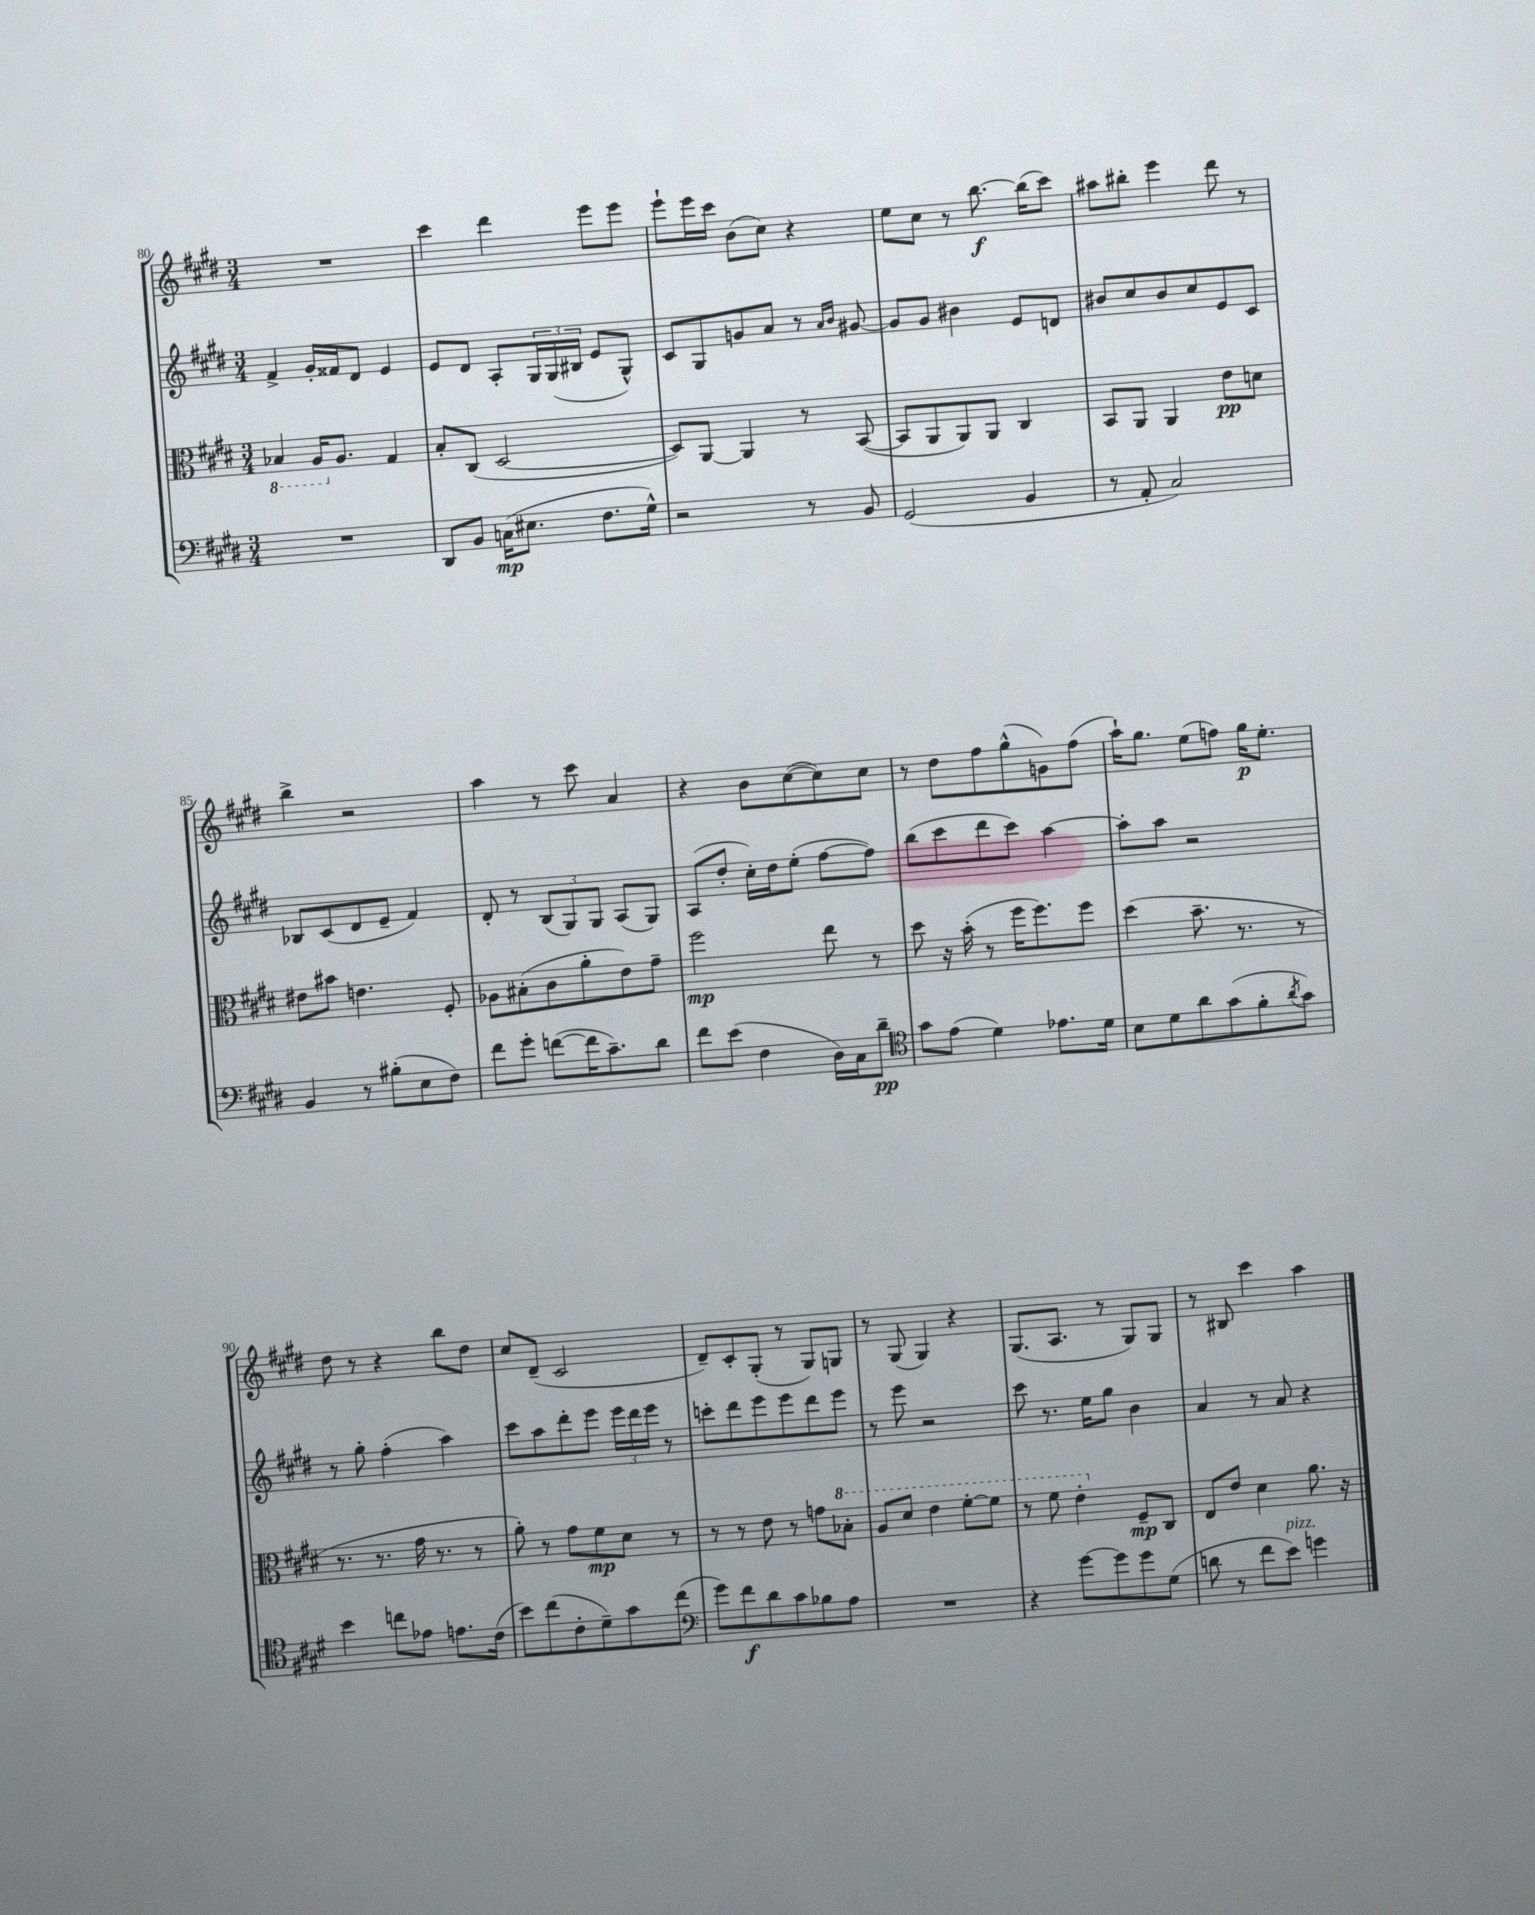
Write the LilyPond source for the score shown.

<<
\new StaffGroup <<
\new Staff = "s0" {
    \clef treble \key e \major \numericTimeSignature \time 3/4
    R2. |
    cis'''4 dis'''4 e'''8 e'''8 |
    e'''8-! e'''16 cis'''16 b'8( cis''8) r4 |
    e''8 cis''8 r8 b''8.~\f b''16( cis'''8) |
    ais''8 bis''8-. e'''4 dis'''8 r8 |
    b''4-> r2 |
    a''4 r8 cis'''8 a'4 |
    r4 b'8 cis''8~( cis''8) cis''8 |
    r8 dis''8 fis''8 gis''8-^( g'8) fis''8( |
    a''16-!) gis''8. e''8( f''8) gis''16\p e''8.-. |
    dis''8 r8 r4 b''8 dis''8 |
    cis''8 dis'8--( cis'2 |
    dis'8--) cis'8-. gis8-.( r8 gis8) g8 |
    r8 gis8( gis4) r4 |
    gis8.( a8. r8 gis8) gis8 |
    r8 bis8 cis'''4 a''4 \bar "|." |
}
\new Staff = "s1" {
    \clef treble \key e \major \numericTimeSignature \time 3/4
    fis'4-> gis'16-. fisis'16 dis'8 e'4 |
    e'8 dis'8 a8-. \tuplet 3/2 { gis16 gis16( bis16 } e'8 gis8-^) |
    cis'8 gis8 g'8 a'8 r8 \grace { a'16 b'16 } gis'8~ |
    gis'8 gis'8 bis'4 e'8 d'8 |
    bis'8 cis''8 bis'8 cis''8 e'8 cis'8 |
    bes8 cis'8( dis'8 e'8-- fis'4) |
    dis'8-. r8 \tuplet 3/2 { b8( gis8) gis8 } a8( gis8) |
    a8( dis''8-. cis''16-.) dis''16 e''8-.( fis''8~ fis''8) |
    b''8( cis'''8 dis'''8 cis'''8) a''4~ |
    a''8-. a''8 r2 |
    r8 gis''8-. fis''4-.( a''4) |
    cis'''8 a''8 dis'''8-. e'''8 \tuplet 3/2 { e'''16 dis'''16 e'''16 } r8 |
    c'''8-. dis'''8 e'''8 e'''8 dis'''8 e'''8 |
    r8 e'''8 r2 |
    cis'''8 r8. e''16 gis''8 b'4 |
    a'4 r8 a'8 r4 \bar "|." |
}
\new Staff = "s2" {
    \clef alto \key e \major \numericTimeSignature \time 3/4
    \ottava #-1 bes,4 a,16 \ottava #0 a8. gis4 |
    b8-. cis8( dis2~ |
    dis8) a,8~ a,4 r8 b,8~( |
    b,8 a,8 a,8) a,8 cis4 |
    b,8 a,8 a,4 e'8\pp d'8 |
    eis'8 bis'8 e'4. fis8-. |
    aes8 bis8-.( cis'8 a'8-. e'8) gis'8-- |
    fis''2\mp e''8 r8 |
    dis''8 r16 b'16-.( r8 fis''16 fis''8.) fis''8 |
    dis''4( b'8.-- r8. r8 |
    r8. r8. gis'16 r8. r8 |
    a'8-.) r8 gis'8 fis'8\mp dis'8 r8 |
    r8 r8 e'8 r8 g'8 \ottava #1 bes'8-. |
    a'8 dis''8 e''4 fis''8~-. fis''8 |
    r8 fis''8 e''4-. \ottava #0 fis8--\mp cis8 |
    e8 e'8 dis'4 a'8. r16 \bar "|." |
}
\new Staff = "s3" {
    \clef bass \key e \major \numericTimeSignature \time 3/4
    R2. |
    dis,8 b,8 c16\mp( eis8. fis8. gis16-^) |
    r2 r8 b,8 |
    gis,2( b,4 |
    r8 a,8-. cis2) |
    b,4 r8 bis8-.( e8 fis8) |
    fis'8 gis'8-. f'8~( f'16 cis'8.--) dis'8 |
    fis'8 e'8( fis4 dis16) cis16 dis'8--\pp |
    \clef tenor gis'8 e'8( dis'4) ees'8. dis'16 |
    b8 dis'8 a'8 gis'8( fis'8-. \acciaccatura { a'8 } gis'8) |
    b'4 c''8 ees'8 e'8. cis'16( |
    b'8) cis''8( cis'8-. dis'8--) gis'8 cis''8( |
    \clef bass gis'8) fis'8\f dis'8 cis'8 bes8 a8 |
    R2. |
    r4 gis'8~ gis'8 gis'8 gis8( |
    d'8 r8 fis'8 e'8^\markup { \italic "pizz." }) g'4 \bar "|." |
}
>>
>>
\layout { \context { \Score currentBarNumber = #80 } }
